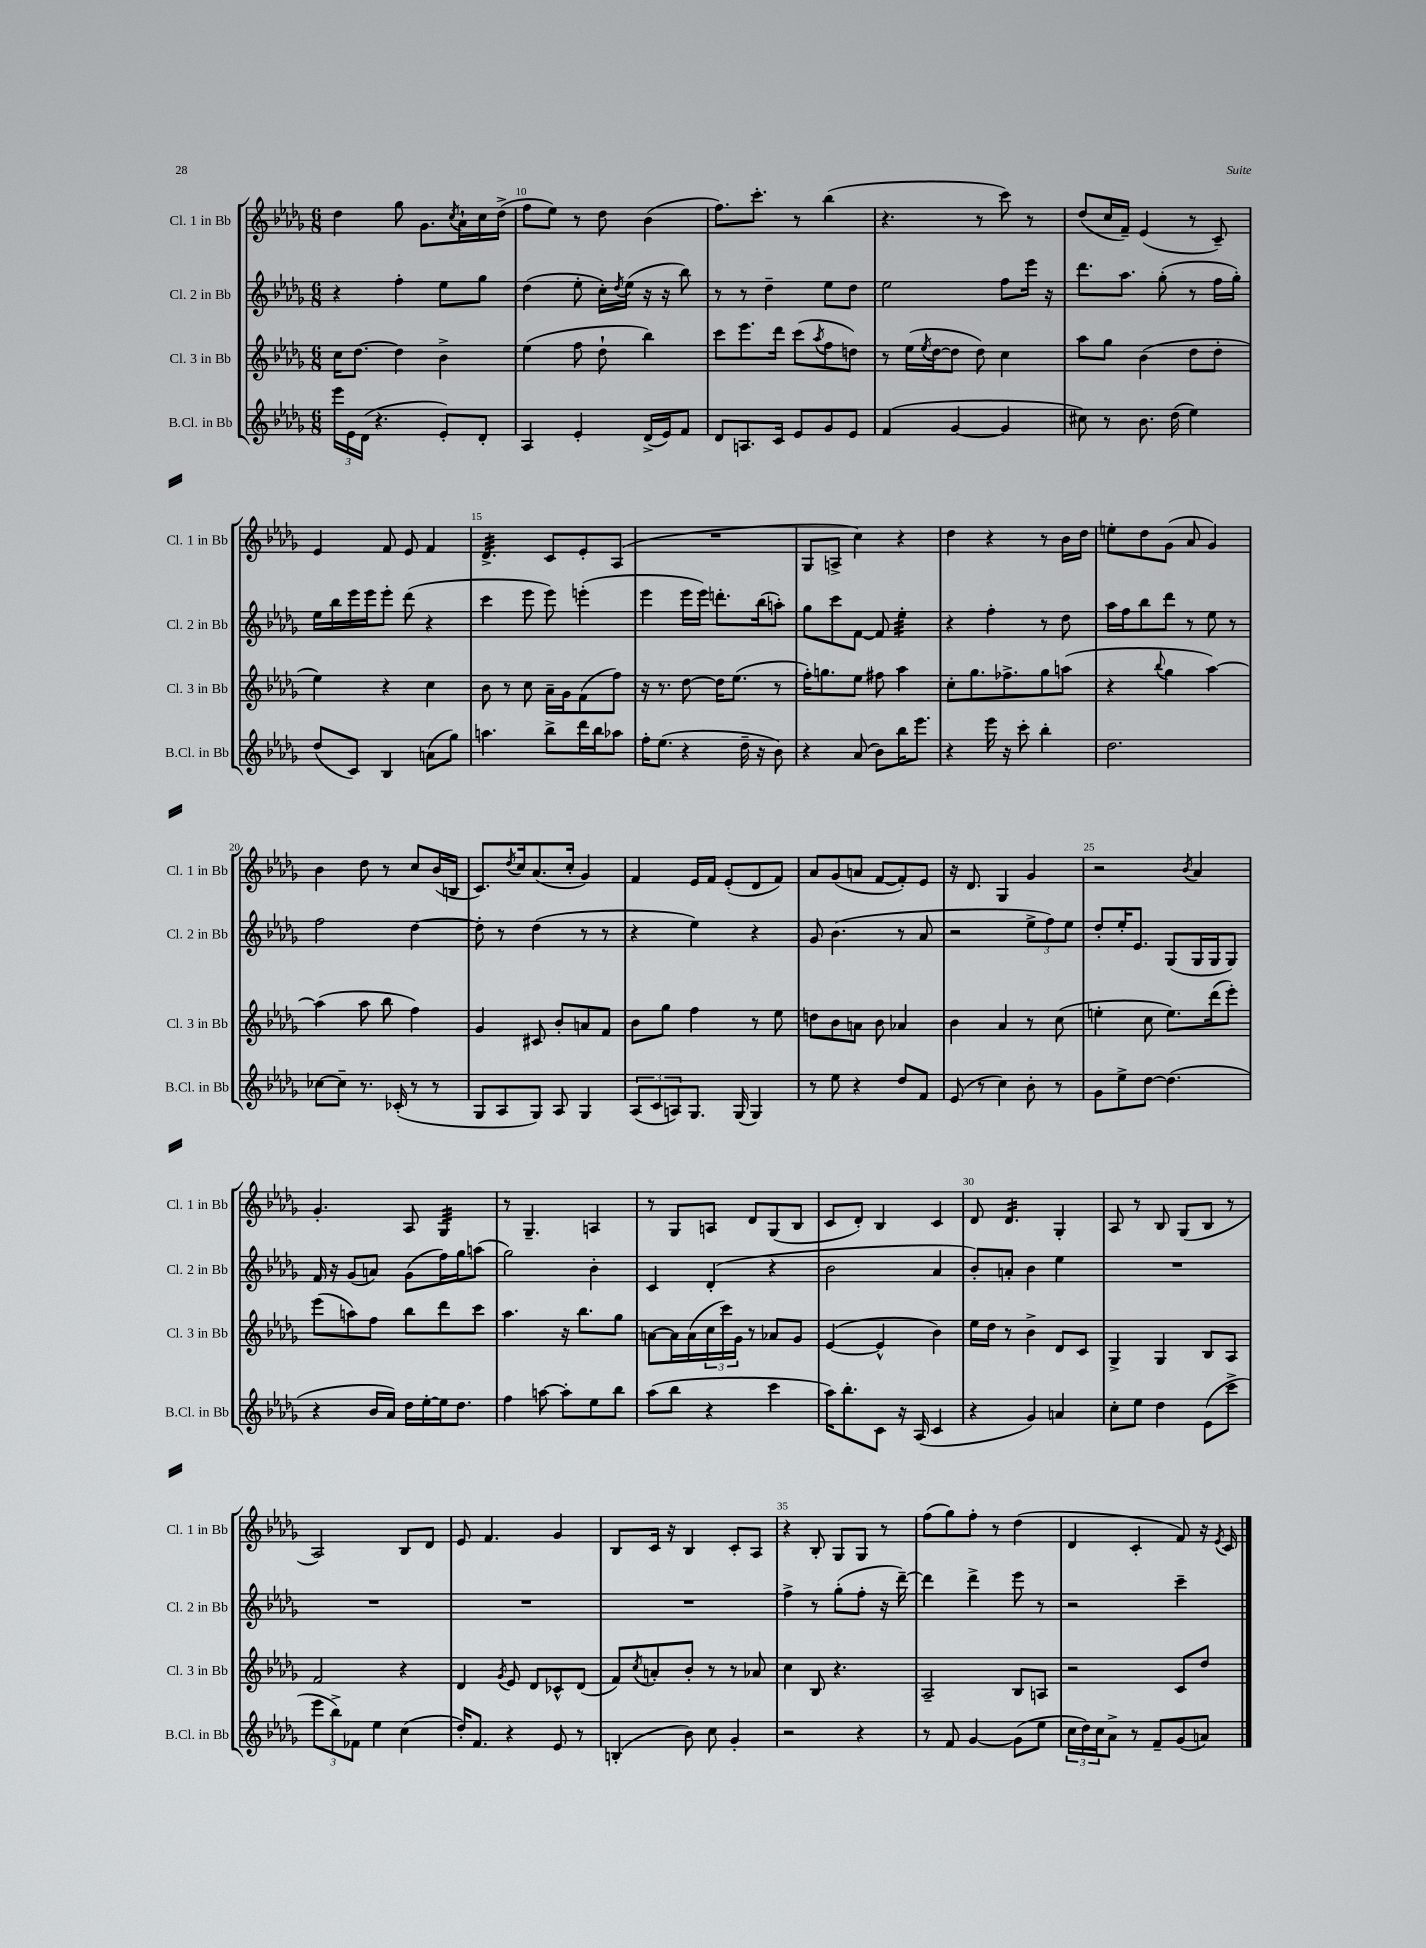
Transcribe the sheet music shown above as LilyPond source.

<<
\new StaffGroup <<
\new Staff = "s0" \with { instrumentName = "Cl. 1 in Bb" shortInstrumentName = "Cl. 1 in Bb" } {
    \clef treble \key des \major \numericTimeSignature \time 6/8
    des''4 ges''8 ges'8. \acciaccatura { c''8 } aes'16-! c''16 des''16->( |
    f''8 ees''8) r8 des''8 bes'4( |
    f''8.) c'''8.-. r8 bes''4( |
    r4. r8 c'''8) r8 |
    des''8( c''16 f'16--) ees'4( r8 c'8--) |
    ees'4 f'8 ees'8 f'4 |
    des'4.:32-> c'8 ees'8-. aes8( |
    R2. |
    ges8 a8-> c''4) r4 |
    des''4 r4 r8 bes'16 des''16 |
    e''8-. des''8 ges'8( aes'8 ges'4) |
    bes'4 des''8 r8 c''8 bes'16( b16 |
    c'8.) \acciaccatura { des''8 } c''16 aes'8.( c''16-. ges'4) |
    f'4 ees'16 f'16 ees'8-.( des'8 f'8) |
    aes'8 ges'8( a'8 f'8~ f'8-.) ees'8 |
    r16 des'8. ges4 ges'4 |
    r2 \acciaccatura { bes'8 } aes'4 |
    ges'4.-. aes8 ges4:32 |
    r8 ges4.-- a4 |
    r8 ges8 a8 des'8 ges8( bes8 |
    c'8 des'8-.) bes4 c'4 |
    des'8 des'4.:16 ges4-. |
    aes8 r8 bes8 ges8( bes8 r8 |
    aes2) bes8 des'8 |
    ees'8 f'4. ges'4 |
    bes8 c'16 r16 bes4 c'8-. aes8 |
    r4 bes8-. ges8 ges8 r8 |
    f''8( ges''8) f''8-. r8 des''4( |
    des'4 c'4-. f'8) r16 \acciaccatura { ees'8 } c'16 \bar "|." |
}
\new Staff = "s1" \with { instrumentName = "Cl. 2 in Bb" shortInstrumentName = "Cl. 2 in Bb" } {
    \clef treble \key des \major \numericTimeSignature \time 6/8
    r4 f''4-. ees''8 ges''8 |
    des''4( ees''8-. c''16-.) \acciaccatura { des''8 } ees''16( r16 r16 bes''8) |
    r8 r8 des''4-- ees''8 des''8 |
    ees''2 f''8 ees'''16 r16 |
    des'''8. aes''8. ges''8-.( r8 f''16 ges''16-.) |
    ees''16 bes''16 ees'''16 ees'''16 ees'''8-. des'''8( r4 |
    c'''4 ees'''8 ees'''8) e'''4-.( |
    ees'''4 ees'''16 ees'''16) d'''8.-. bes''16( a''8-.) |
    ges''8 c'''8 f'8~ f'8 ees''4:32-. |
    r4 f''4-. r8 des''8 |
    aes''16 f''16 bes''8 des'''8 r8 ees''8 r8 |
    f''2 des''4~ |
    des''8-. r8 des''4( r8 r8 |
    r4 ees''4) r4 |
    ges'8 bes'4.( r8 aes'8 |
    r2 \tuplet 3/2 { ees''8-> f''8) ees''8 } |
    des''8-. ees''16-. ees'8. ges8( ges16 ges16 ges8) |
    f'16 r16 ges'8( a'8) ges'8( f''16) ges''16 a''8( |
    ges''2) bes'4-. |
    c'4 des'4-.( r4 |
    bes'2 aes'4 |
    bes'8-.) a'8-. bes'4 ees''4 |
    R2. |
    R2. |
    R2. |
    R2. |
    f''4-> r8 ges''8-.( f''8-. r16 des'''16~--) |
    des'''4 des'''4-> ees'''8 r8 |
    r2 c'''4-- \bar "|." |
}
\new Staff = "s2" \with { instrumentName = "Cl. 3 in Bb" shortInstrumentName = "Cl. 3 in Bb" } {
    \clef treble \key des \major \numericTimeSignature \time 6/8
    c''16 des''8.~ des''4 bes'4-> |
    ees''4( f''8 des''8-! bes''4) |
    c'''8 ees'''8. des'''16 c'''8( \acciaccatura { aes''8 } f''8 d''8) |
    r8 ees''16( \acciaccatura { ees''8 } des''16~ des''8 des''8) c''4 |
    aes''8 ges''8 bes'4( des''8 des''8-. |
    ees''4) r4 c''4 |
    bes'8 r8 c''8 aes'16-- ges'16 f'8( f''8) |
    r16 r8. des''8~ des''16 ees''8.( r8 |
    f''16-.) g''8. ees''8 fis''8 aes''4 |
    c''8-. ges''8. fes''8.-> ges''8 a''8( |
    r4 \appoggiatura { bes''8 } ges''4 aes''4~) |
    aes''4( aes''8 bes''8 f''4) |
    ges'4 cis'8 bes'8-. a'8 f'8 |
    bes'8 ges''8 f''4 r8 ees''8 |
    d''8 bes'8 a'8 bes'8 aes'4 |
    bes'4 aes'4 r8 c''8( |
    e''4-. c''8 e''8.) des'''16( ees'''8-.) |
    ees'''8( a''8) f''8 bes''8 des'''8 c'''8 |
    aes''4. r16 bes''8. ges''8 |
    a'8~ a'16 a'16( \tuplet 3/2 { c''16 c'''16) ges'16 } r8 aes'8 ges'8 |
    ees'4~( ees'4-^ bes'4) |
    ees''16 des''16 r8 bes'4-> des'8 c'8 |
    ges4-> ges4 bes8 aes8 |
    f'2 r4 |
    des'4 \acciaccatura { ges'8 } ees'8 des'8 ces'8-^ des'8( |
    f'8) \acciaccatura { c''8 } a'8-. bes'8-. r8 r8 aes'8 |
    c''4 bes8 r4. |
    aes2-- bes8 a8 |
    r2 c'8 des''8 \bar "|." |
}
\new Staff = "s3" \with { instrumentName = "B.Cl. in Bb" shortInstrumentName = "B.Cl. in Bb" } {
    \clef treble \key des \major \numericTimeSignature \time 6/8
    \tuplet 3/2 { ees'''16 ees'16 des'16( } r4. ees'8-.) des'8-. |
    aes4 ees'4-. des'16->( ees'16) f'8 |
    des'8 a8. c'16 ees'8 ges'8 ees'8 |
    f'4( ges'4~ ges'4 |
    cis''8) r8 bes'8. des''16( ees''4) |
    des''8( c'8) bes4 a'8( ges''8) |
    a''4. bes''8-> des'''16 bes''16 aes''8 |
    f''16-. ees''8.( r4 des''16-- r16 bes'8) |
    r4 aes'8( bes'8) bes''16 ees'''8. |
    r4 ees'''16 r16 c'''8-. bes''4-. |
    des''2. |
    ces''8~ ces''8-- r8. ces'16-.( r8 r8 |
    ges8 aes8 ges8) aes8 ges4 |
    \tuplet 3/2 { aes8( c'8 a8) } ges8. ges16( ges4) |
    r8 ees''8 r4 des''8 f'8 |
    ees'8( r8 c''4) bes'8-. r8 |
    ges'8 ees''8-> des''8~ des''4.( |
    r4 bes'16 aes'16) des''16 ees''16~-. ees''16 des''8. |
    f''4 a''8~ a''8-. ees''8 bes''8 |
    aes''8( bes''8 r4 c'''4 |
    aes''16) bes''8.-. c'8 r16 aes16( c'4 |
    r4 ges'4) a'4 |
    c''8-. ees''8 des''4 ees'8( c'''8-> |
    \tuplet 3/2 { ees'''8 bes''8->) fes'8 } ees''4 c''4( |
    des''16-.) f'8. r4 ees'8 r8 |
    b4-.( bes'8) c''8 ges'4-. |
    r2 r4 |
    r8 f'8 ges'4~ ges'8( ees''8 |
    \tuplet 3/2 { c''16 des''16) c''16 } aes'8-> r8 f'8-- ges'8( a'8) \bar "|." |
}
>>
>>
\layout { \context { \Score currentBarNumber = #9 \override BarNumber.break-visibility = ##(#f #t #t) barNumberVisibility = #(every-nth-bar-number-visible 5) } }
